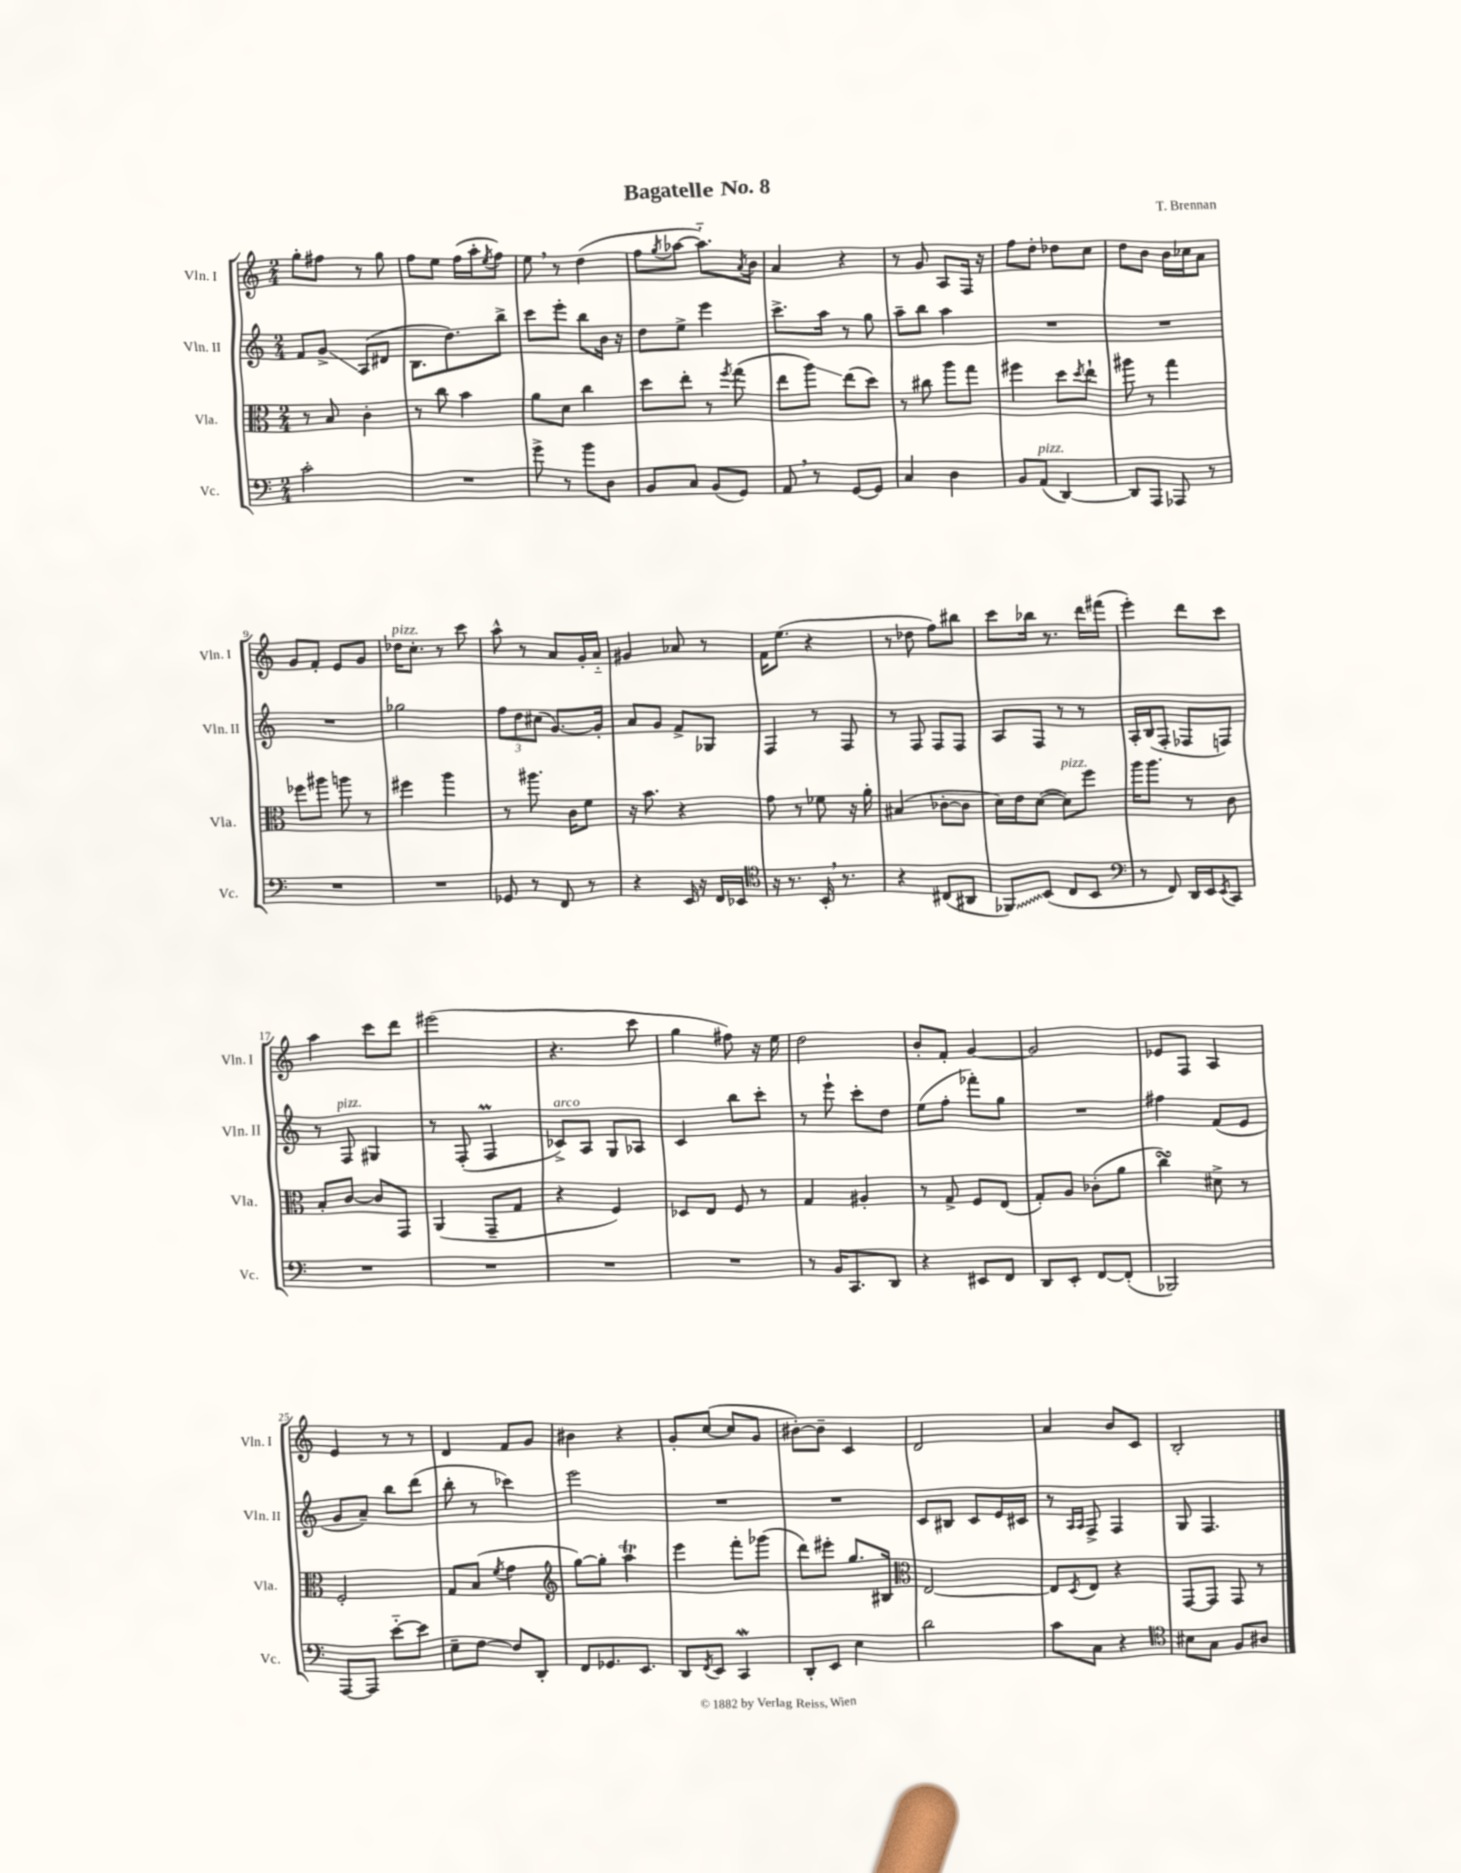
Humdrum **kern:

**kern	**kern	**kern	**kern
*staff4	*staff3	*staff2	*staff1
*clefF4	*clefC3	*clefG2	*clefG2
*k[]	*k[]	*k[]	*k[]
*M2/4	*M2/4	*M2/4	*M2/4
2c'	8r	8f	8gg'
.	8B	8g^	8ff#
.	4c'	(8A	8r
.	.	8d#	8gg
=	=	=	=
2r	8r	8.B	8ff
.	8cc	.	8ee
.	.	8.dd)	.
.	4b	.	(16ff
.	.	.	16aa'
.	.	.	8qee
.	.	8bb^	8ff)
=	=	=	=
8g^	8a	8ccc	8ee
8r	8d	8eee'	8r
8b	4cc	8bb	(4dd
8D	.	16b	.
.	.	16r	.
=	=	=	=
8BB	8dd	8dd	8ff
.	.	.	8qgg
8C	8ee'	8ee^	[8aa-
(8BB	8r	4eee	8.aa-'~])
.	8qff	.	.
8GG)	(8gg	.	.
.	.	.	8qa
.	.	.	16b
=	=	=	=
8AA	8ee	8.ccc^	4a
8r	8aa)	.	.
.	.	16aa	.
[8GG	(8ee	8r	4r
8GG]	8dd)	8gg	.
=	=	=	=
4C	8r	8aa~	8r
.	8cc#	8bb	8g
4D	8aa	4aa	8A
.	8gg	.	16F
.	.	.	16r
=	=	=	=
8BB	4ff#	2r	8ff
(8AA	.	.	8dd'
[4DD)	8dd	.	8dd-
.	8qdd	.	.
.	8ee`	.	8cc
=	=	=	=
8DD]	8aa#	2r	8dd
8AAA	8r	.	8b
8AAA-	4gg	.	16b
.	.	.	16cc-
8r	.	.	8a
=	=	=	=
2r	8ff-	2r	8g
.	8aa#	.	8f'
.	8aa	.	8e
.	8r	.	8g
=	=	=	=
2r	4ff#	2gg-	16dd-
.	.	.	8.cc'
.	4aa	.	8r
.	.	.	8ccc
=	=	=	=
8GG-	8r	12ff	8aa^^
.	.	12dd	.
8r	8.aa#	.	8r
.	.	(12cc#	.
8FF	.	[8.g)	8a
.	16c	.	.
8r	8f	.	16g'
.	.	16g']	16a'~
=	=	=	=
4r	16r	8a	4g#
.	8.b	.	.
.	.	8g	.
16EE	4r	8f^	8a-
16r	.	.	.
16FF	.	8G-	8r
16EE-	.	.	.
=	=	=	=
*clefC4	*	*	*
16r	8g	4F	16f
8.r	.	.	(8.ee
.	8r	.	.
16BB'	8f-	8r	4r
8.r	.	.	.
.	16r	8F	.
.	16a'	.	.
=	=	=	=
4r	(4B#	8r	8r
.	.	8F	8dd-
(8C#	[8c-'	8F	8ff)
8AA#	8c-]	8F	8bb#
=	=	=	=
8FF-)	16d)	8A	8ccc
.	16e	.	.
(8BB	([8d	8F	16bb-
.	.	.	8.r
8C	8d])	8r	.
8BB	8ff	8r	16ddd
.	.	.	(16fff#
=	=	=	=
*clefF4	*	*	*
8r	16aa	16A'	4eee')
.	8.aa	(16B	.
8FF)	.	8F'	.
16DD	8r	8F-	8ddd
16EE	.	.	.
8qEE	.	.	.
8CC	8c	8F)	8ccc
=	=	=	=
2r	8B'	8r	4aa
.	[8c	8F	.
.	8c]	4G#	8ccc
.	8GG	.	8ddd
=	=	=	=
2r	(4AA	8r	(2eee#
.	.	(8F'	.
.	8GG~	4F	.
.	8G	.	.
=	=	=	=
2r	4r	8c-^)	4.r
.	.	8A	.
.	4F)	8G	.
.	.	8A-	8ccc
=	=	=	=
2r	8D-	4c	4gg
.	8E	.	.
.	8F	8bb	8ff#)
.	8r	8ccc'	16r
.	.	.	16ee
=	=	=	=
8r	4G	8r	2dd
16BB	.	8eee`	.
8.CC	.	.	.
.	4A#'	8ccc'	.
8DD	.	8dd	.
=	=	=	=
4r	8r	(8ee	8b'
.	8G^	8ff'	8f'
8EE#	8F	8fff-')	[4g
8FF	(8E	8gg	.
=	=	=	=
8DD	8G')	2r	2g]
8EE'	8A	.	.
[8FF	(8c-'	.	.
(8FF']	8a	.	.
=	=	=	=
2BBB-)	4cc)	4ff#	8e-
.	.	.	8F
.	8d#^	(8f	4A
.	8r	8e	.
=	=	=	=
[8AAA	2F'	8g	4e
8AAA]	.	8a~)	.
[8e'~	.	8bb	8r
8e]	.	(8ddd	8r
=	=	=	=
8E~	8G	8bb'	4d
[8F	(8B	8r	.
.	8qf	.	.
8F]	4g	4ccc-)	8f
8DD'	.	.	8g
=	=	=	=
*	*clefG2	*	*
8FF	[8gg)	2eee	4b#
8.GG-	8gg']	.	.
.	4aa	.	4r
8.EE	.	.	.
=	=	=	=
8DD	4eee	2r	8g'
8qFF	.	.	.
8EE	.	.	([8cc
4CC	8fff'	.	8cc]
.	(8ggg-	.	8g
=	=	=	=
8DD'	8ddd)	2r	[8b#')
8EE	8eee#'	.	8b#~]
4E	8.gg	.	4c
.	16B#	.	.
=	=	=	=
*	*clefC3	*	*
2d	[2E	8c	2d
.	.	8B#	.
.	.	8c	.
.	.	16e	.
.	.	16c#	.
=	=	=	=
8c	8E]	8r	4a
.	.	16qqA	.
.	8qD	16qqA	.
8C	8E	8F^	.
4r	4r	4F	8b
.	.	.	8c
=	=	=	=
*clefC4	*	*	*
8B#	[8GG	8G	2B'
8G	8GG]	4.F	.
8F	8GG	.	.
8A#	8r	.	.
==	==	==	==
*-	*-	*-	*-
